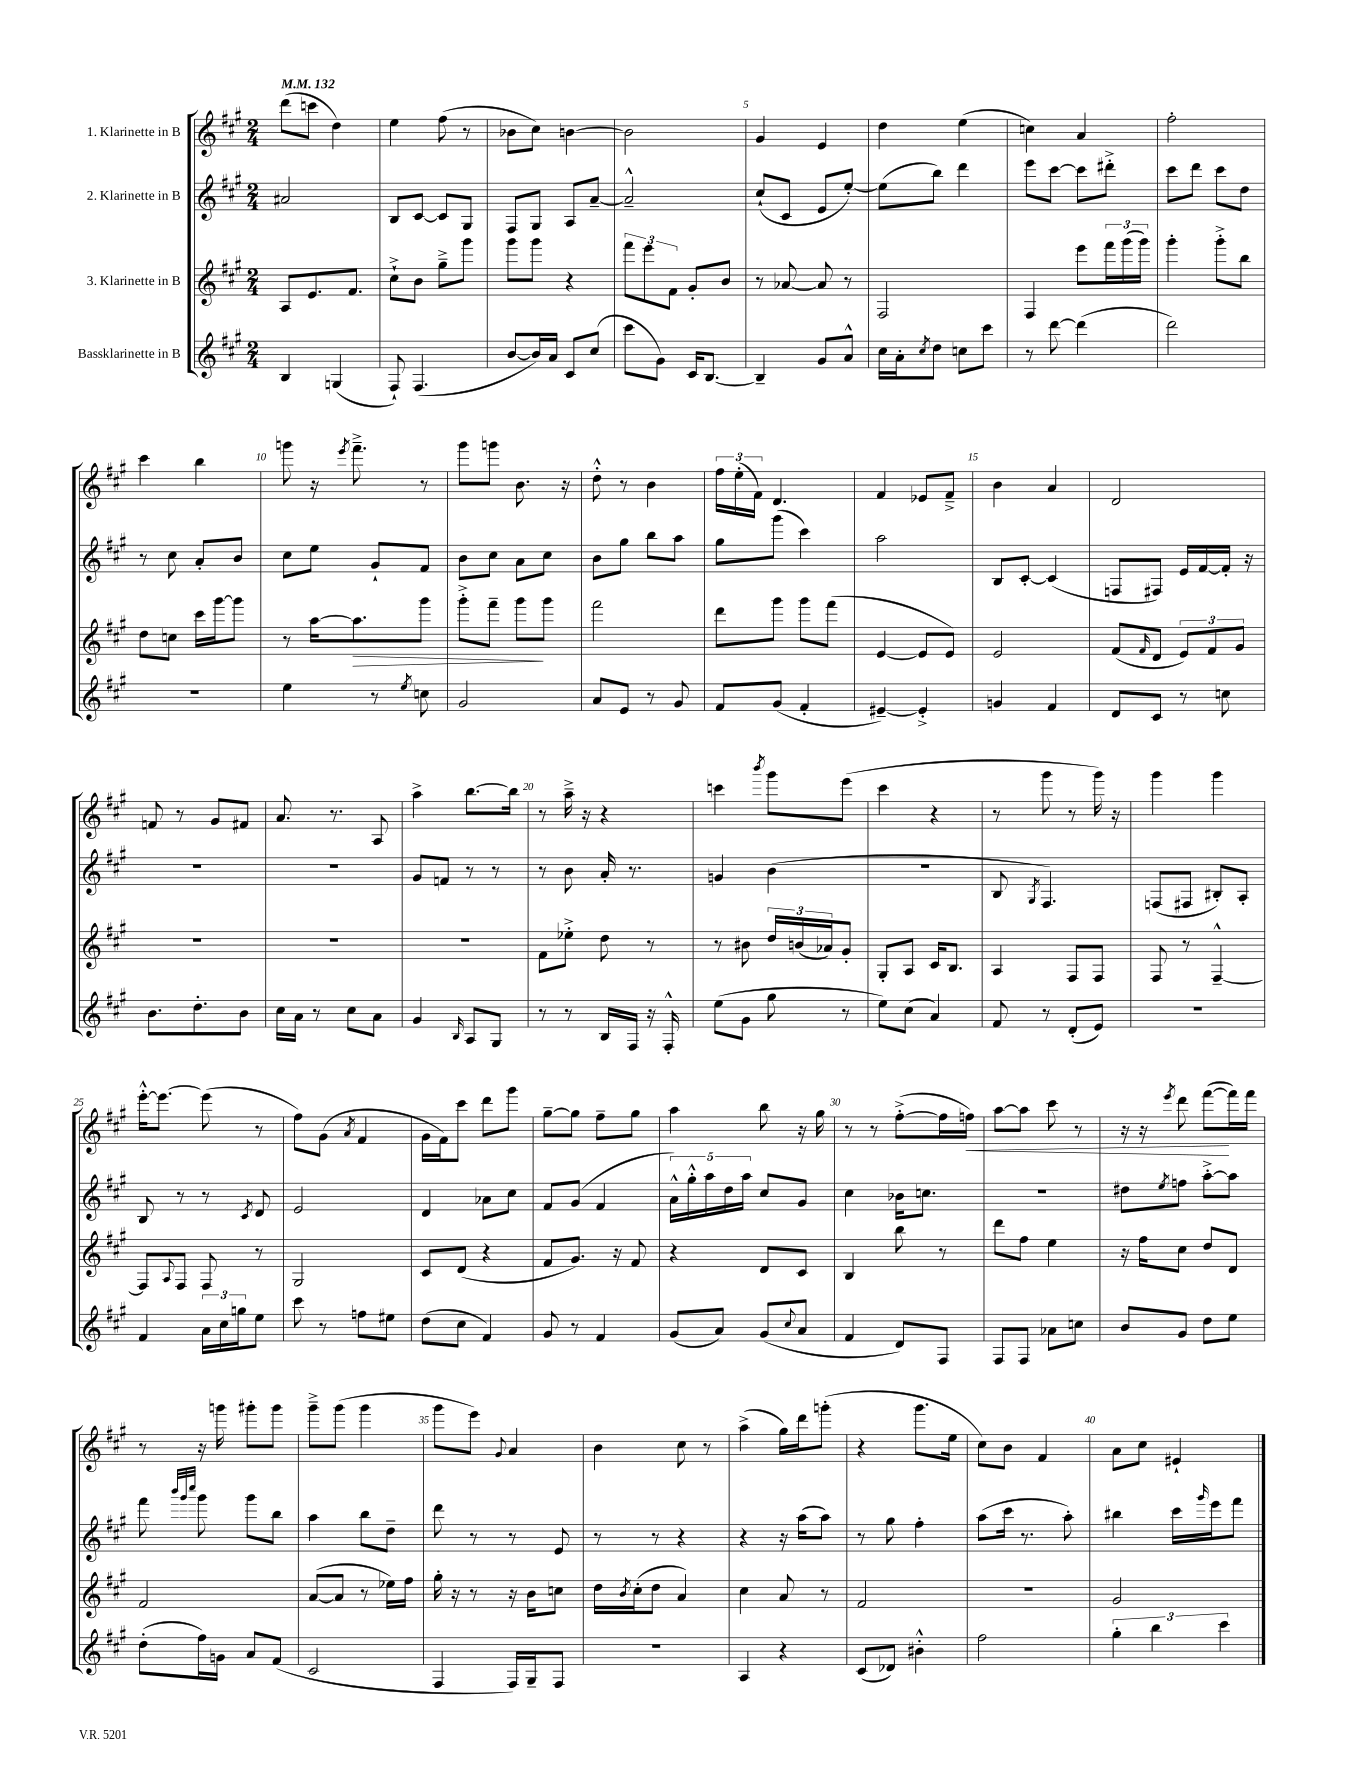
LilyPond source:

<<
\new StaffGroup <<
\new Staff = "s0" \with { instrumentName = "1. Klarinette in B" } {
    \clef treble \key a \major \numericTimeSignature \time 2/4 \tempo 4 = 132
    d'''8( c'''8 d''4) |
    e''4 fis''8( r8 |
    bes'8 cis''8) b'4~ |
    b'2 |
    gis'4 e'4 |
    d''4 e''4( |
    c''4) a'4 |
    fis''2-. |
    cis'''4 b''4 |
    g'''8 r16 \acciaccatura { e'''8 } fis'''8.---> r8 |
    gis'''8 g'''8 b'8. r16 |
    d''8-.-^ r8 b'4 |
    \tuplet 3/2 { fis''16 e''16-.( fis'16) } d'4. |
    fis'4 ees'8 fis'8---> |
    b'4 a'4 |
    d'2 |
    f'8 r8 gis'8 fis'8 |
    a'8. r8. a8 |
    a''4-> b''8.~ b''16 |
    r8 a''16---> r16 r4 |
    c'''4 \acciaccatura { b'''8 } gis'''8 e'''8( |
    cis'''4 r4 |
    r8 gis'''8 r8 gis'''16) r16 |
    gis'''4 gis'''4 |
    e'''16~-.-^ e'''8.~ e'''8( r8 |
    fis''8) gis'8( \acciaccatura { a'8 } fis'4 |
    gis'16 fis'16) cis'''8 d'''8 gis'''8 |
    gis''8~-- gis''8 fis''8-- gis''8 |
    a''4 b''8 r16 gis''16 |
    r8 r8 fis''8~-.->( fis''16 f''16\<) |
    a''8~ a''8 cis'''8 r8 |
    r16 r16 \acciaccatura { e'''8 } d'''8 fis'''8~\!( fis'''16) fis'''16 |
    r8 r16 g'''16 gis'''8-. gis'''8 |
    gis'''8---> gis'''8( gis'''4 |
    gis'''8 e'''8) \appoggiatura { gis'8 } a'4 |
    b'4 cis''8 r8 |
    a''4->( gis''16) d'''16 g'''8-.( |
    r4 gis'''8. e''16 |
    cis''8) b'8 fis'4 |
    a'8 cis''8 eis'4-! \bar "|." |
}
\new Staff = "s1" \with { instrumentName = "2. Klarinette in B" } {
    \clef treble \key a \major \numericTimeSignature \time 2/4
    ais'2 |
    b8 cis'8~ cis'8 gis8 |
    fis8 gis8 a8 a'8~-- |
    a'2---^ |
    cis''8-!( cis'8 e'8 e''8~-.) |
    e''8( b''8) d'''4 |
    e'''8 cis'''8~ cis'''8 dis'''8-.-> |
    cis'''8 d'''8 cis'''8 d''8 |
    r8 cis''8 a'8-. b'8 |
    cis''8 e''8 gis'8-! fis'8 |
    b'8 cis''8 a'8 cis''8 |
    b'8 gis''8 b''8 a''8 |
    gis''8 gis'''8( cis'''4) |
    a''2 |
    b8 cis'8~-. cis'4( |
    f8 fis8) e'16 fis'16~ fis'16-. r16 |
    R2 |
    R2 |
    gis'8 f'8 r8 r8 |
    r8 b'8 a'16-. r8. |
    g'4 b'4( |
    r2 |
    b8 \acciaccatura { gis8 } fis4.) |
    f8( fis8 bis8-.) a8-. |
    b8 r8 r8 \acciaccatura { cis'8 } d'8 |
    e'2 |
    d'4 aes'8 cis''8 |
    fis'8 gis'8( fis'4 |
    \tuplet 5/4 { a'16-^) gis''16-.-^ a''16 d''16 a''16 } cis''8 gis'8 |
    cis''4 bes'16 c''8. |
    r2 |
    dis''8 \acciaccatura { e''8 } f''8 a''8~-.-> a''8 |
    fis'''8 \grace { b'''32 gis'''32 cis''''32 } gis'''8 gis'''8 b''8 |
    a''4 b''8 d''8-- |
    d'''8 r8 r8 e'8 |
    r8 r8 r4 |
    r4 r16 a''16( a''8) |
    r8 gis''8 fis''4-. |
    a''8( cis'''16 r8. a''8-.) |
    bis''4 cis'''16 \grace { gis'''16 } e'''16 fis'''8 \bar "|." |
}
\new Staff = "s2" \with { instrumentName = "3. Klarinette in B" } {
    \clef treble \key a \major \numericTimeSignature \time 2/4
    a8 e'8. fis'8. |
    cis''8-!-> b'8 gis''8---> gis'''8 |
    gis'''8 gis'''8 r4 |
    \tuplet 3/2 { fis'''8 e'''8 fis'8 } gis'8-. b'8 |
    r8 aes'8~ aes'8 r8 |
    fis2 |
    fis4 e'''8 \tuplet 3/2 { fis'''16 gis'''16( gis'''16) } |
    gis'''4-. gis'''8-.-> b''8 |
    d''8 c''8 cis'''16 gis'''16~ gis'''8 |
    r8 a''16~ a''8.\> gis'''8 |
    gis'''8-.-> fis'''8-- gis'''8\! gis'''8 |
    fis'''2 |
    d'''8 gis'''8 gis'''8 fis'''8( |
    e'4~ e'8 e'8) |
    e'2 |
    fis'8( \grace { fis'16 } d'8 \tuplet 3/2 { e'8) fis'8 gis'8 } |
    R2 |
    R2 |
    R2 |
    fis'8 ees''8-.-> d''8 r8 |
    r8 bis'8 \tuplet 3/2 { d''16 b'16( aes'16) } gis'8-. |
    gis8-. a8 cis'16 b8. |
    a4 fis8 fis8 |
    fis8 r8 fis4~---^ |
    fis8 \appoggiatura { a8 } fis8 fis8 r8 |
    gis2 |
    cis'8 d'8( r4 |
    fis'8 gis'8.) r16 fis'8 |
    r4 d'8 cis'8 |
    b4 b''8 r8 |
    d'''8 fis''8 e''4 |
    r16 fis''16 cis''8 d''8 d'8 |
    fis'2 |
    a'8~( a'8 r8 ees''16) fis''16 |
    gis''16-. r16 r8 r16 b'16 c''8 |
    d''16 \acciaccatura { b'8 } cis''16-.( d''8 a'4) |
    cis''4 a'8 r8 |
    fis'2 |
    r2 |
    gis'2 \bar "|." |
}
\new Staff = "s3" \with { instrumentName = "Bassklarinette in B" } {
    \clef treble \key a \major \numericTimeSignature \time 2/4
    b4 g4( |
    fis8-!) fis4.( |
    b'8~ b'16) a'16 cis'8 cis''8( |
    cis'''8 gis'8) cis'16 b8.~ |
    b4-- gis'8 a'8-^ |
    cis''16 a'16-. \acciaccatura { cis''8 } d''8 c''8 cis'''8 |
    r8 d'''8~ d'''4( |
    d'''2) |
    R2 |
    e''4 r8 \acciaccatura { e''8 } c''8 |
    gis'2 |
    a'8 e'8 r8 gis'8 |
    fis'8 gis'8( fis'4-. |
    eis'4~--) eis'4-.-> |
    g'4 fis'4 |
    d'8 cis'8 r8 c''8 |
    b'8. d''8.-. b'8 |
    cis''16 a'16 r8 cis''8 a'8 |
    gis'4 \grace { b16 } a8 gis8 |
    r8 r8 b16 fis16 r16 fis16-.-^ |
    e''8( gis'8 gis''8 r8 |
    e''8) cis''8( a'4) |
    fis'8 r8 d'8-.( e'8) |
    r2 |
    fis'4 \tuplet 3/2 { a'16 cis''16 g''16 } e''8 |
    cis'''8 r8 f''8 eis''8 |
    d''8( cis''8 fis'4) |
    gis'8 r8 fis'4 |
    gis'8( a'8) gis'8( \appoggiatura { cis''8 } a'8 |
    fis'4 d'8) fis8 |
    fis8 fis8 aes'8 c''8 |
    b'8 gis'8 d''8 e''8 |
    d''8-.( fis''16) g'16 a'8 fis'8( |
    cis'2 |
    fis4 fis16) gis16-- fis8 |
    R2 |
    a4 r4 |
    cis'8( des'8) bis'4-.-^ |
    fis''2 |
    \tuplet 3/2 { gis''4-. b''4 cis'''4 } \bar "|." |
}
>>
>>
\layout { \context { \Score \override BarNumber.break-visibility = ##(#f #t #t) barNumberVisibility = #(every-nth-bar-number-visible 5) } }
